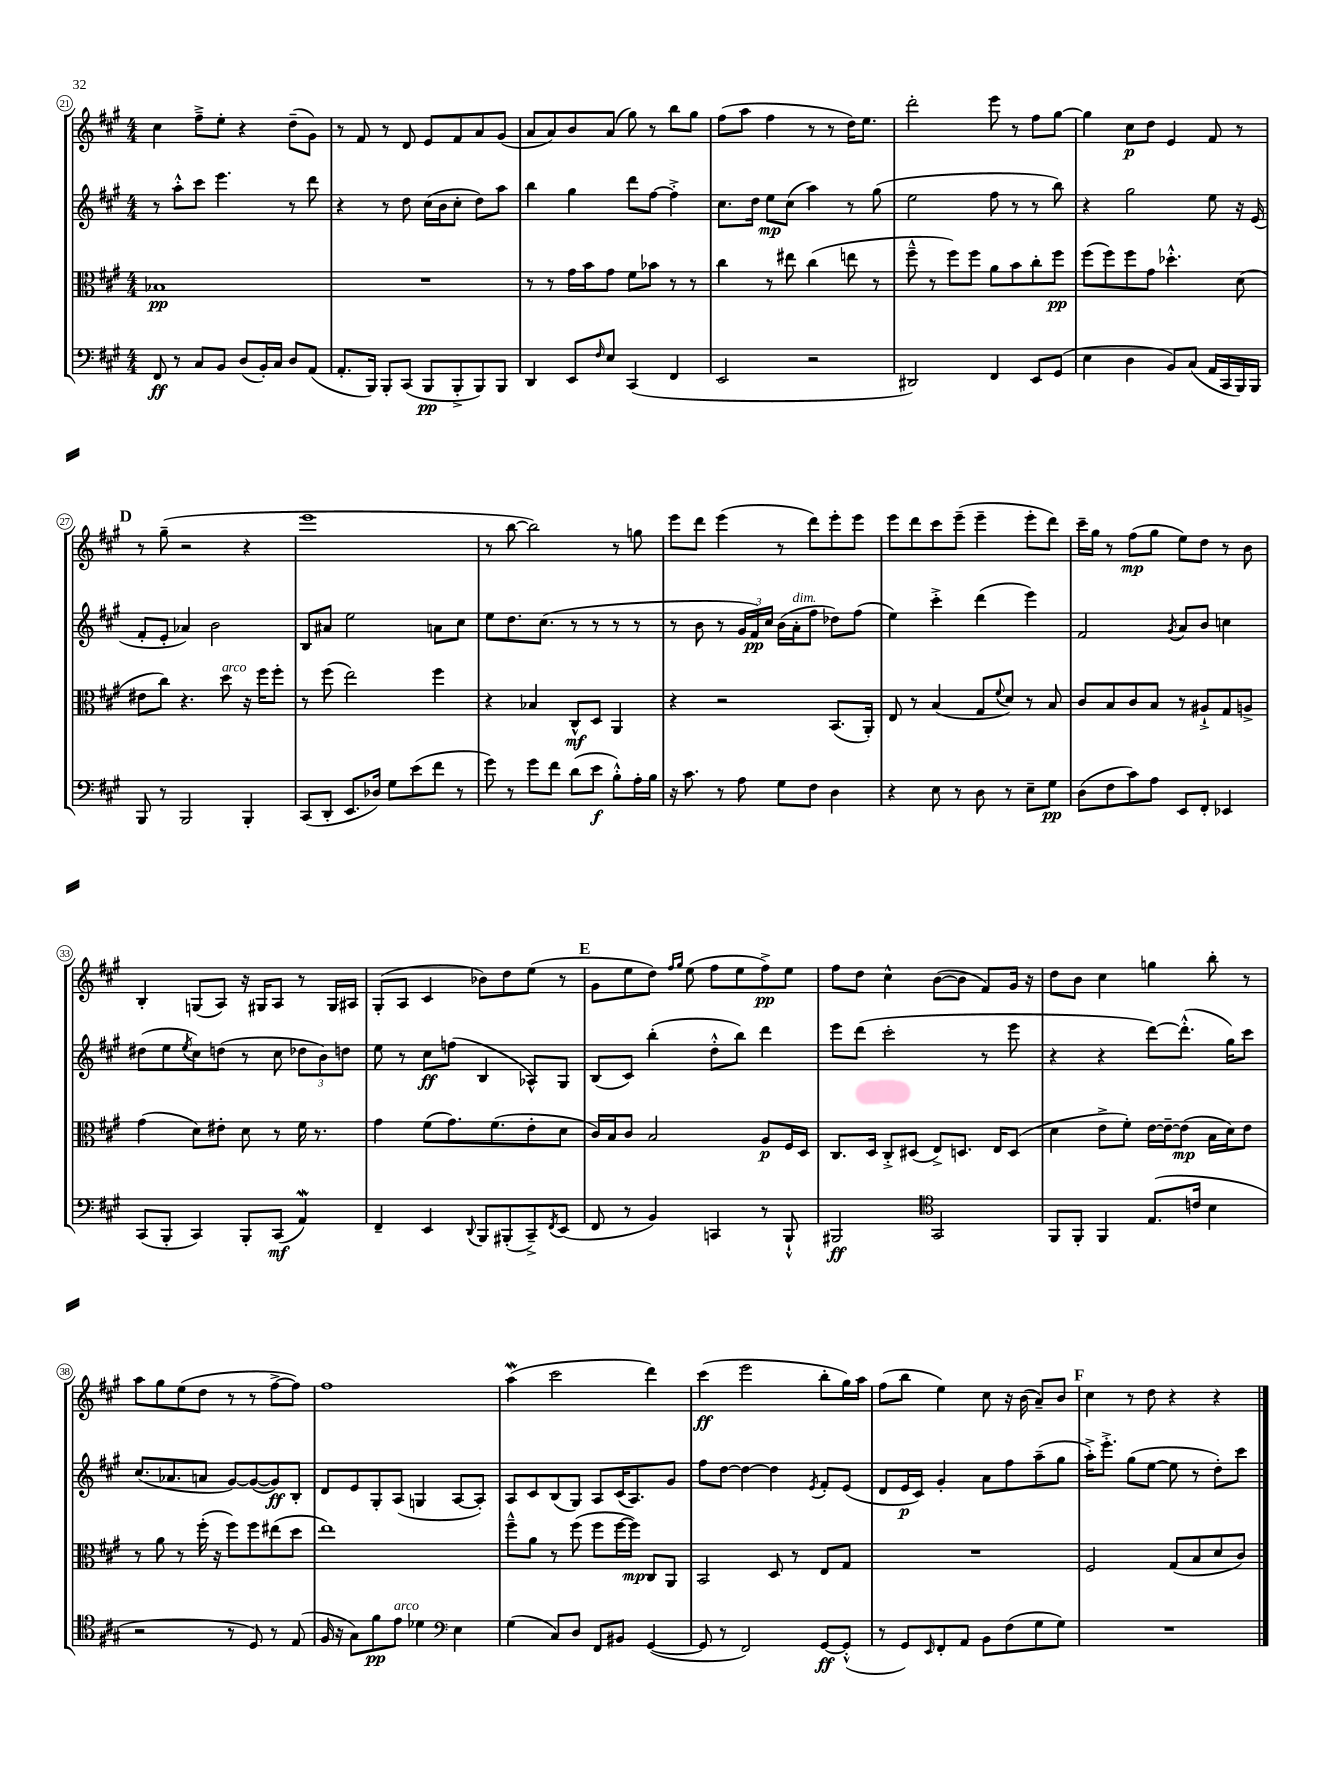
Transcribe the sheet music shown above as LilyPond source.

<<
\new StaffGroup <<
\new Staff = "s0" {
    \clef treble \key a \major \numericTimeSignature \time 4/4
    cis''4 fis''8---> e''8-. r4 d''8--( gis'8) |
    r8 fis'8 r8 d'8 e'8 fis'8 a'8 gis'8( |
    a'8 a'8) b'8 a'8( gis''8) r8 b''8 gis''8 |
    fis''8( a''8 fis''4 r8 r8 d''16) e''8. |
    d'''2-. e'''8 r8 fis''8 gis''8~ |
    gis''4 cis''8\p d''8 e'4 fis'8 r8 |
    \mark \markup { \bold "D" } r8 gis''8--( r2 r4 |
    e'''1 |
    r8 b''8~ b''2) r8 g''8 |
    e'''8 d'''8 e'''4( r8 d'''8) e'''8-. e'''8 |
    e'''8 d'''8 cis'''8 e'''8--( e'''4-- e'''8-. d'''8) |
    cis'''16-- gis''16 r8 fis''8\mp( gis''8 e''8) d''8 r8 b'8 |
    b4-. g8( a8) r16 gis16 a8 r8 gis16 ais16 |
    gis8-.( a8 cis'4 bes'8) d''8 e''8( r8 |
    \mark \markup { \bold "E" } gis'8 e''8 d''8) \grace { fis''16 gis''16 } e''8( fis''8 e''8 fis''8->\pp) e''8 |
    fis''8 d''8 cis''4-^ b'8~( b'8 fis'8) gis'16 r16 |
    d''8 b'8 cis''4 g''4 b''8-. r8 |
    a''8 gis''8 e''8( d''8 r8 r8 fis''8~-> fis''8) |
    fis''1 |
    a''4\mordent( cis'''2 d'''4) |
    cis'''4\ff( e'''2 b''8-. gis''16) a''16 |
    fis''8( b''8 e''4) cis''8 r16 b'16( a'8--) b'8 |
    \mark \markup { \bold "F" } cis''4 r8 d''8 r4 r4 \bar "|." |
}
\new Staff = "s1" {
    \clef treble \key a \major \numericTimeSignature \time 4/4
    r8 a''8-.-^ cis'''8 e'''4. r8 d'''8 |
    r4 r8 d''8 cis''16( b'16 cis''8-. d''8) a''8 |
    b''4 gis''4 d'''8 fis''8~ fis''4-.-> |
    cis''8. d''16 e''8\mp cis''8( a''4) r8 gis''8( |
    e''2 fis''8 r8 r8 b''8) |
    r4 gis''2 e''8 r16 e'16( |
    \mark \markup { \bold "D" } fis'8-. e'8-. aes'4) b'2 |
    b8 ais'8 e''2 a'8 cis''8 |
    e''8 d''8. cis''8.( r8 r8 r8 r8 |
    r8 b'8 r8 \tuplet 3/2 { gis'16 fis'16\pp) cis''16 } b'16( a'16-.^\markup { \italic "dim." } fis''8 des''8) fis''8( |
    e''4) cis'''4-.-> d'''4( e'''4) |
    fis'2 \acciaccatura { gis'8 } a'8 b'8 c''4 |
    dis''8( e''8 \acciaccatura { e''8 } cis''8) d''8( r8 cis''8 \tuplet 3/2 { des''8 b'8) d''8 } |
    e''8 r8 cis''8\ff f''8( b4 aes8-^) gis8 |
    \mark \markup { \bold "E" } b8( cis'8) b''4-.( d''8-.-^ b''8) d'''4 |
    e'''8 d'''8( cis'''2-. r8 e'''8 |
    r4 r4 d'''8~) d'''8.-.-^( gis''16) cis'''8 |
    cis''8.( aes'8. a'8 gis'8~) gis'8~( gis'8\ff) b8-. |
    d'8 e'8 gis8-. a8( g4 a8~ a8-.) |
    a8 cis'8 b8( gis8) a8 cis'16( a8.) gis'8 |
    fis''8 d''8~ d''4~ d''4 \acciaccatura { e'8 } fis'8-. e'8( |
    d'8 e'16\p cis'16) gis'4-. a'8 fis''8 a''8--( gis''8 |
    \mark \markup { \bold "F" } a''16-.->) e'''8.-.-> gis''8( e''8~ e''8 r8 d''8-.) cis'''8 \bar "|." |
}
\new Staff = "s2" {
    \clef alto \key a \major \numericTimeSignature \time 4/4
    bes1\pp |
    R1 |
    r8 r8 gis'16 b'16 gis'8 fis'8 bes'8 r8 r8 |
    cis''4 r8 eis''8 cis''4( e''8 r8 |
    fis''8---^ r8 fis''8) fis''8 a'8 b'8 cis''8-. fis''8\pp |
    fis''8( fis''8) fis''8 gis'8 des''4.-.-^ d'8( |
    \mark \markup { \bold "D" } eis'8 cis''8) r4. d''8^\markup { \italic "arco" } r16 fis''16 fis''8-. |
    r8 fis''8( e''2) fis''4 |
    r4 bes4 cis8-^\mf d8 a,4 |
    r4 r2 b,8.( a,16-.) |
    e8 r8 b4( gis8 \appoggiatura { fis'8 } d'8) r8 b8 |
    cis'8 b8 cis'8 b8 r8 ais8-!-> gis8 a8-> |
    gis'4( d'8) eis'8-. d'8 r8 fis'16 r8. |
    gis'4 fis'8( gis'8.) fis'8.( e'8-. d'8 |
    \mark \markup { \bold "E" } cis'16) b16 cis'8 b2 a8\p fis16 d16 |
    cis8. d16 cis8-.-> dis8( e8->) d8. e16 d8( |
    d'4 e'8-> fis'8-.) e'16~ e'16~-- e'8\mp( b16 d'16) e'8 |
    r8 a'8 r8 fis''16-.( r16 fis''8) fis''8 eis''8( d''8 |
    e''1) |
    fis''8---^ a'8 r8 fis''8( fis''8 fis''16~ fis''16\mp) cis8 a,8 |
    b,2 d8 r8 e8 gis8 |
    R1 |
    \mark \markup { \bold "F" } fis2 gis8( b8 d'8 cis'8) \bar "|." |
}
\new Staff = "s3" {
    \clef bass \key a \major \numericTimeSignature \time 4/4
    fis,8\ff r8 cis8 b,8 d8( b,16-.) cis16 d8 a,8( |
    a,8.-. b,,16) b,,8-. cis,8( b,,8\pp b,,8-.-> b,,8) b,,8 |
    d,4 e,8 \grace { fis16 } e8 cis,4( fis,4 |
    e,2 r2 |
    dis,2) fis,4 e,8 gis,8( |
    e4 d4 b,8) cis8( a,16 cis,16 b,,16) b,,16 |
    \mark \markup { \bold "D" } b,,8 r8 b,,2 b,,4-. |
    cis,8( d,8-. e,8. des16) gis8 e'8( fis'8 r8 |
    gis'8) r8 gis'8 fis'8 d'8( e'8\f b8-.-^) a16-. b16 |
    r16 cis'8. r8 a8 gis8 fis8 d4 |
    r4 e8 r8 d8 r8 e8-- gis8\pp |
    d8( fis8 cis'8) a8 e,8 fis,8-. ees,4 |
    cis,8( b,,8-. cis,4) b,,8-. cis,8\mf( a,4\mordent) |
    fis,4-- e,4 \appoggiatura { d,8 } b,,8 bis,,8-.( cis,8--->) \acciaccatura { fis,8 } e,8( |
    \mark \markup { \bold "E" } fis,8 r8 b,4) c,4 r8 b,,8-!-^ |
    bis,,2\ff \clef tenor gis,2 |
    fis,8 fis,8-. fis,4 e8.( c'16 b4 |
    r2 r8 d8) r8 e8( |
    fis16 r16 gis8) fis'8\pp e'8^\markup { \italic "arco" } des'4 \clef bass e4 |
    gis4( cis8) d8 fis,8 bis,8 gis,4~( |
    gis,8 r8 fis,2) gis,8~\ff gis,8-.-^( |
    r8 gis,8) \grace { e,16 } fis,8-. a,8 b,8 fis8( gis8 gis8) |
    \mark \markup { \bold "F" } R1 \bar "|." |
}
>>
>>
\layout { \context { \Score currentBarNumber = #21 \override BarNumber.stencil = #(make-stencil-circler 0.1 0.3 ly:text-interface::print) } }
